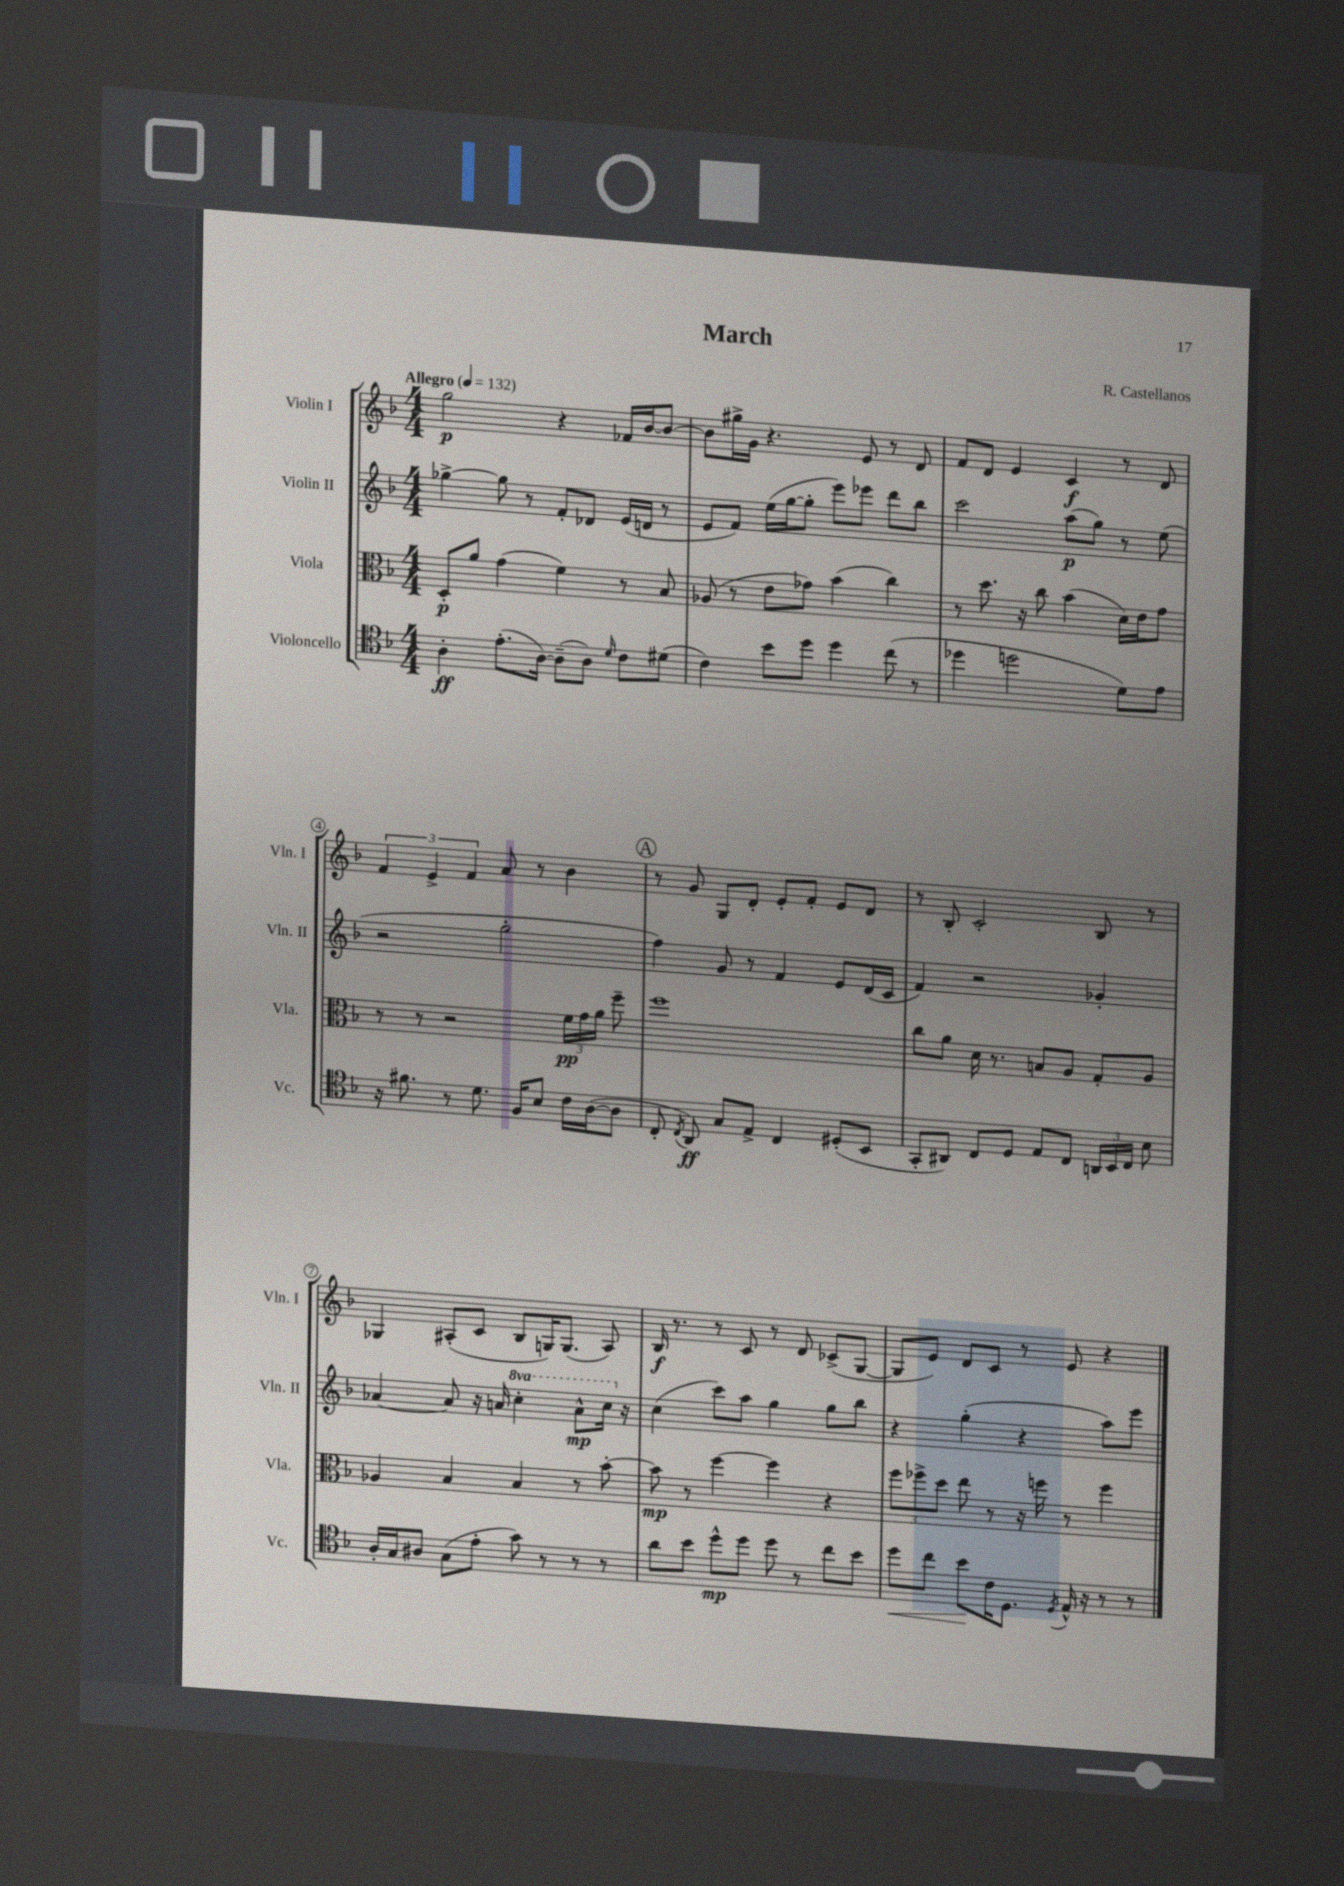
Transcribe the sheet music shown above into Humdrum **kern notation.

**kern	**dynam	**kern	**dynam	**kern	**dynam	**kern	**dynam
*part4	*part4	*part3	*part3	*part2	*part2	*part1	*part1
*staff4	*staff4	*staff3	*staff3	*staff2	*staff2	*staff1	*staff1
*I"Violoncello	*	*I"Viola	*	*I"Violin II	*	*I"Violin I	*
*I'Vc.	*	*I'Vla.	*	*I'Vln. II	*	*I'Vln. I	*
*clefC4	*	*clefC3	*	*clefG2	*	*clefG2	*
*k[b-]	*	*k[b-]	*	*k[b-]	*	*k[b-]	*
*M4/4	*	*M4/4	*	*M4/4	*	*M4/4	*
*MM132	*	*MM132	*	*MM132	*	*MM132	*
=1	=1	=1	=1	=1	=1	=1	=1
!	!	!	!	!	!	!LO:TX:a:B:t=Allegro	!
4A'\	ff	8D'/L	p	[4gg-X^\	.	2gg\	p
.	.	8a/J	.	.	.	.	.
(8.e'\L	.	(4g\	.	8gg-\]	.	.	.
.	.	.	.	8r	.	.	.
[16A\Jk)	.	.	.	.	.	.	.
(8A~\L]	.	4f\)	.	8f'/L	.	4r	.
8A\J)	.	.	.	8d-X/J	.	.	.
16qqd/	.	.	.	.	.	.	.
8c\L	.	8r	.	(16e/LL	.	16f-X/LL	.
.	.	.	.	16dn/JJ	.	[16b-/J	.
(8d#X\J	.	8B-/	.	8r	.	8b-/J_	.
=2	=2	=2	=2	=2	=2	=2	=2
4c\)	.	(8A-X/	.	8e/L	.	8b-\L]	.
.	.	8r	.	8f/J)	.	16gg#X^\L	.
.	.	.	.	.	.	16g\JJ	.
8b-\L	.	8e\L	.	(16ee\LL	.	4.r	.
.	.	.	.	[16gg\J	.	.	.
8dd\J	.	8g-X\J)	.	8gg'\J]	.	.	.
4dd\	.	(4b-\	.	8eee\L)	.	.	.
.	.	.	.	8eee-X\J	.	8e/	.
(8cc\	.	4cc\)	.	8ddd\L	.	8r	.
8r	.	.	.	8bb-\J	.	8d/	.
=3	=3	=3	=3	=3	=3	=3	=3
4dd-X\	.	8r	.	2ccc\	.	8f/L	.
.	.	8.dd\	.	.	.	8d/J	.
2ddn\	.	.	.	.	.	4e/	.
.	.	16r	.	.	.	.	.
.	.	8cc\	.	.	.	.	.
.	.	(4b-\	.	(8aa\L	p	4c/	f
.	.	.	.	8gg\J)	.	.	.
8d\L)	.	16d\LL)	.	8r	.	8r	.
.	.	16e\J	.	.	.	.	.
8e\J	.	8g\J	.	(8ee\	.	8d/	.
!!LO:LB:g=z
=4	=4	=4	=4	=4	=4	=4	=4
16r	.	8r	.	2r	.	6f/	.
8.f#X\	.	.	.	.	.	.	.
.	.	8r	.	.	.	.	.
.	.	.	.	.	.	6e^/	.
8r	.	2r	.	.	.	.	.
.	.	.	.	.	.	6f/	.
8.d\	.	.	.	.	.	.	.
.	.	.	.	2gg'\	.	8a/	.
16F/KL	.	.	.	.	.	.	.
8B-/J	.	.	.	.	.	8r	.
16c\LL	.	24f\LL	pp	.	.	4b-\	.
.	.	24g\	.	.	.	.	.
([16A\J	.	.	.	.	.	.	.
.	.	24a\JJ	.	.	.	.	.
8A\J]	.	8ff~\	.	.	.	.	.
!!LO:REH:place=s1:t=A
=5	=5	=5	=5	=5	=5	=5	=5
8C'/	.	1ff	.	4ff\)	.	8r	.
8qC/	.	.	.	.	.	.	.
8AA/)	ff	.	.	.	.	8g/	.
8G/L	.	.	.	8g/	.	8G/L	.
8E^/J	.	.	.	8r	.	8d'/J	.
4C/	.	.	.	4f/	.	8e'/L	.
.	.	.	.	.	.	8f'/J	.
(8D#X'/L	.	.	.	8e/L	.	8e/L	.
8BB-/J	.	.	.	(16d/L	.	8d/J	.
.	.	.	.	16c/JJ	.	.	.
=6	=6	=6	=6	=6	=6	=6	=6
8GG'/L	.	8cc\L	.	4f/)	.	8r	.
8AA#X/J)	.	8a\J	.	.	.	8B-'/	.
8C/L	.	16d\	.	2r	.	2c'/	.
.	.	8.r	.	.	.	.	.
8D/J	.	.	.	.	.	.	.
8E/L	.	8Bn/L	.	.	.	.	.
8C/J	.	8A/J	.	.	.	.	.
24AAn/LL	.	8G'/L	.	4g-X'/	.	8B-/	.
24BB-/	.	.	.	.	.	.	.
24C/JJ	.	.	.	.	.	.	.
8B-\	.	8A/J	.	.	.	8r	.
!!LO:LB:g=z
=7	=7	=7	=7	=7	=7	=7	=7
16A'/LL	.	4A-X/	.	[4a-X/	.	4G-X/	.
16G/J	.	.	.	.	.	.	.
8A#X/J	.	.	.	.	.	.	.
(8G\L	.	4B-/	.	8a-/]	.	(8A#X'/L	.
8e'\J	.	.	.	16r	.	8c/J	.
.	.	.	.	16an/	.	.	.
*	*	*	*	*8va	*	*	*
8g\)	.	4B-/	.	4ccc'\	.	8B-/L	.
8r	.	.	.	.	.	16Gn/K)	.
.	.	.	.	.	.	(8.G/J	.
8r	.	8r	.	8aa^^\L	mp	.	.
8r	.	[8b-'\	.	16ccc\Jk	.	8A#/)	.
*	*	*	*	*X8va	*	*	*
.	.	.	.	16r	.	.	.
=8	=8	=8	=8	=8	=8	=8	=8
8a\L	.	8b-\]	mp	(4cc\	.	16B-/	f
.	.	.	.	.	.	8.r	.
8b-\J	.	8r	.	.	.	.	.
8dd^^\L	mp	[4ff\	.	8ccc\L)	.	8r	.
8dd\J	.	.	.	8aa\J	.	8c/	.
8dd\	.	4ff\]	.	4gg\	.	8r	.
8r	.	.	.	.	.	8d/	.
8cc\L	.	4r	.	8gg\L	.	(8c-X^/L	.
8b-\J	.	.	.	8bb-\J	.	[8G/J	.
=9	=9	=9	=9	=9	=9	=9	=9
!	!LO:HP:b	!	!	!	!	!	!
8dd\L	<	12ff\L	.	4r	.	8G/L]	.
.	.	12ff-X^\	.	.	.	.	.
8cc\J	.	.	.	.	.	8e/J)	.
.	.	12dd\J	.	.	.	.	.
8b-\L	.	8ee\	.	(4gg'\	.	8d/L	.
16c\K	[	8r	.	.	.	8c/J	.
8.D\J	.	.	.	.	.	.	.
.	.	16r	.	4r	.	8r	.
.	.	16ffn\	.	.	.	.	.
8qD/	.	.	.	.	.	.	.
16E^^/	.	8r	.	.	.	8e/	.
16r	.	.	.	.	.	.	.
8r	.	4ff\	.	8aa\L)	.	4r	.
8r	.	.	.	8eee\J	.	.	.
==	==	==	==	==	==	==	==
*-	*-	*-	*-	*-	*-	*-	*-
